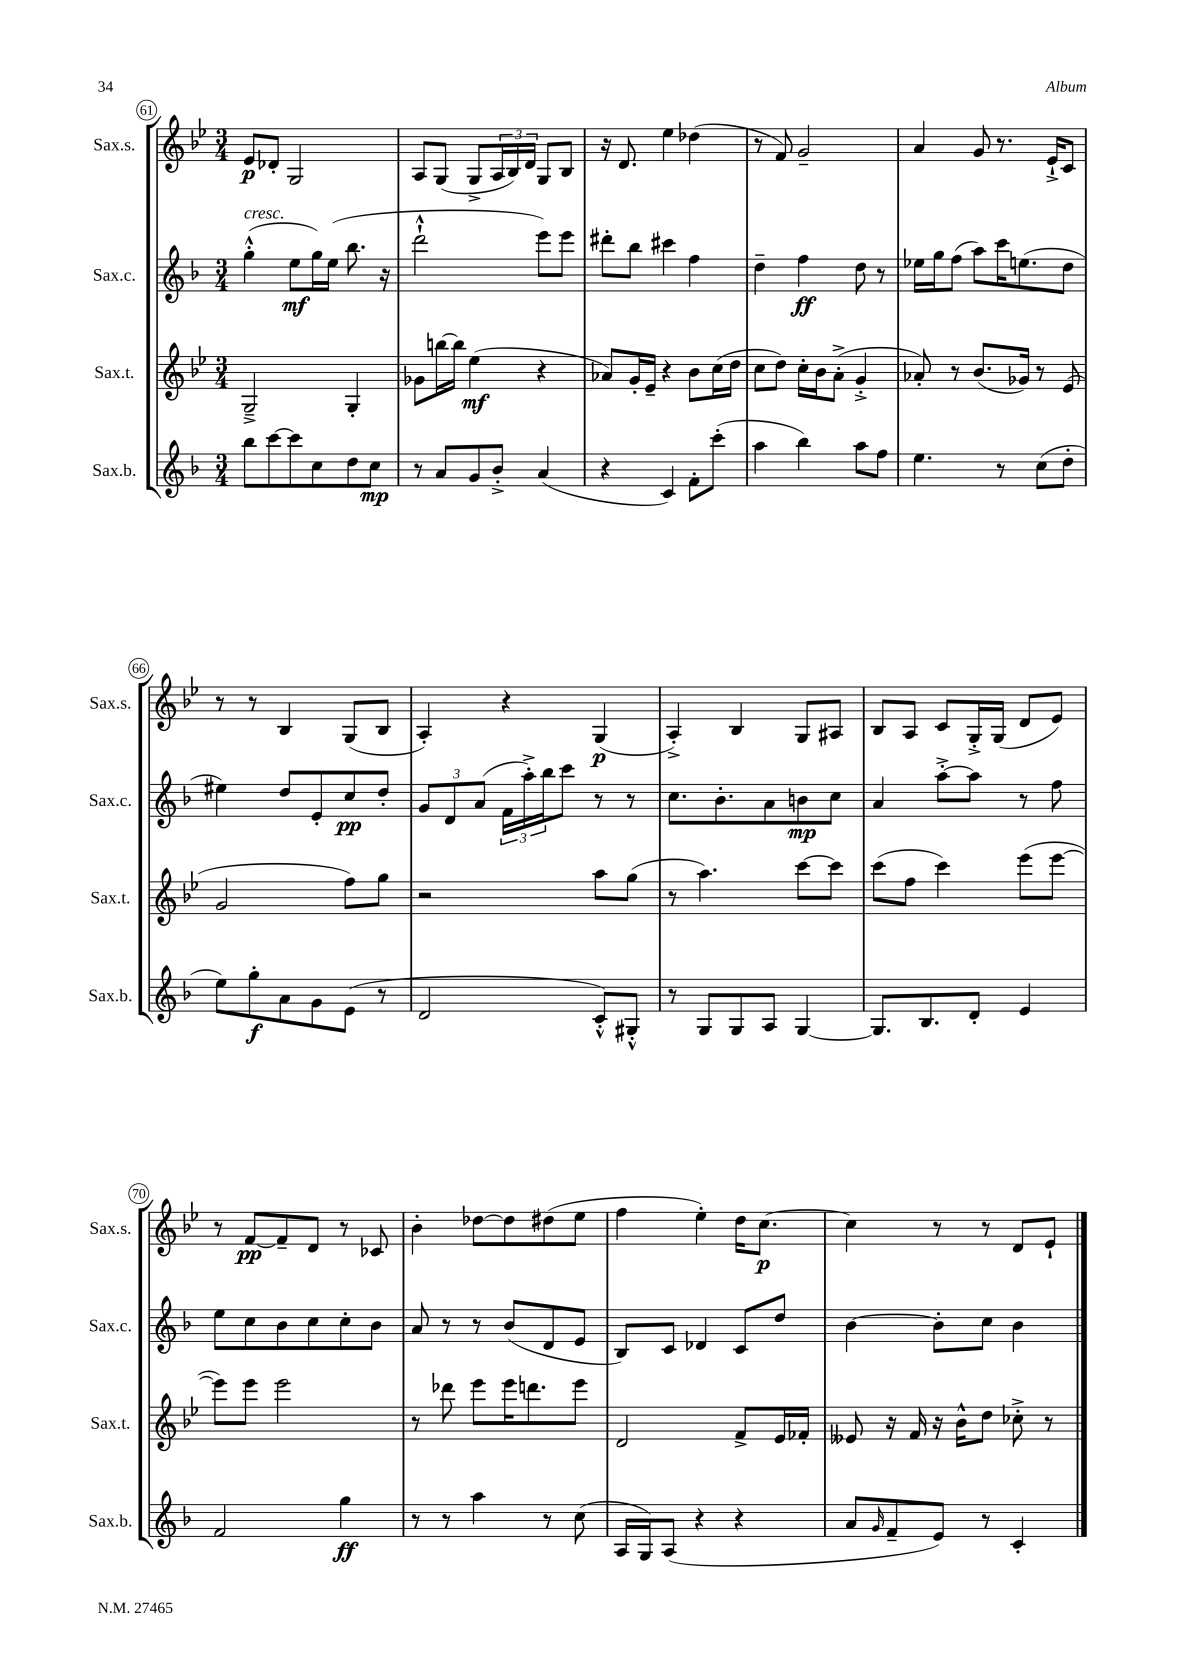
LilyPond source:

<<
\new StaffGroup <<
\new Staff = "s0" \with { instrumentName = "Sax.s." shortInstrumentName = "Sax.s." } {
    \clef treble \key bes \major \numericTimeSignature \time 3/4
    ees'8\p des'8-. g2 |
    a8 g8( g8-> \tuplet 3/2 { a16 bes16) d'16 } g8 bes8 |
    r16 d'8. ees''4 des''4( |
    r8 f'8) g'2-- |
    a'4 g'8 r8. ees'16-!-> c'8 |
    r8 r8 bes4 g8( bes8 |
    a4-.) r4 g4\p( |
    a4-.->) bes4 g8 ais8 |
    bes8 a8 c'8 g16-.-> g16( d'8 ees'8) |
    r8 f'8~\pp f'8-- d'8 r8 ces'8 |
    bes'4-. des''8~ des''8 dis''8( ees''8 |
    f''4 ees''4-.) d''16 c''8.~\p |
    c''4 r8 r8 d'8 ees'8-! \bar "|." |
}
\new Staff = "s1" \with { instrumentName = "Sax.c." shortInstrumentName = "Sax.c." } {
    \clef treble \key f \major \numericTimeSignature \time 3/4
    g''4-.-^^\markup { \italic "cresc." }( e''8\mf g''16) e''16( bes''8. r16 |
    d'''2-!-^ e'''8) e'''8 |
    dis'''8-. bes''8 cis'''4 f''4 |
    d''4-- f''4\ff d''8 r8 |
    ees''16 g''16 f''8( a''8) c'''16 e''8.( d''8 |
    eis''4) d''8 e'8-. c''8\pp d''8-. |
    \tuplet 3/2 { g'8 d'8 a'8( } \tuplet 3/2 { f'16 a''16-.->) bes''16 } c'''8 r8 r8 |
    c''8. bes'8.-. a'8 b'8\mp c''8 |
    a'4 a''8~-.-> a''8 r8 f''8 |
    e''8 c''8 bes'8 c''8 c''8-. bes'8 |
    a'8 r8 r8 bes'8( d'8 e'8 |
    bes8) c'8 des'4 c'8 d''8 |
    bes'4~ bes'8-. c''8 bes'4 \bar "|." |
}
\new Staff = "s2" \with { instrumentName = "Sax.t." shortInstrumentName = "Sax.t." } {
    \clef treble \key bes \major \numericTimeSignature \time 3/4
    g2---> g4-. |
    ges'8 b''16~ b''16 ees''4\mf( r4 |
    aes'8) g'16-. ees'16-- r4 bes'8 c''16( d''16 |
    c''8 d''8) c''16-. bes'16 a'8-.->( g'4-.-> |
    aes'8-.) r8 bes'8.( ges'16) r8 ees'8( |
    g'2 f''8) g''8 |
    r2 a''8 g''8( |
    r8 a''4.) c'''8~ c'''8 |
    c'''8( f''8 c'''4) ees'''8( ees'''8~ |
    ees'''8) ees'''8 ees'''2 |
    r8 des'''8 ees'''8 ees'''16 d'''8. ees'''8 |
    d'2 f'8-> ees'16 fes'16-. |
    eeses'8 r16 f'16 r16 bes'16-^ d''8 ces''8-.-> r8 \bar "|." |
}
\new Staff = "s3" \with { instrumentName = "Sax.b." shortInstrumentName = "Sax.b." } {
    \clef treble \key f \major \numericTimeSignature \time 3/4
    bes''8 c'''8~ c'''8 c''8 d''8 c''8\mp |
    r8 a'8 g'8 bes'8-.-> a'4( |
    r4 c'4) f'8-. c'''8-.( |
    a''4 bes''4) a''8 f''8 |
    e''4. r8 c''8( d''8-. |
    e''8) g''8-.\f a'8 g'8 e'8( r8 |
    d'2 c'8-.-^) gis8-.-^ |
    r8 g8 g8 a8 g4~ |
    g8. bes8. d'8-. e'4 |
    f'2 g''4\ff |
    r8 r8 a''4 r8 c''8( |
    a16 g16) a8( r4 r4 |
    a'8 \grace { g'16 } f'8-- e'8) r8 c'4-. \bar "|." |
}
>>
>>
\layout { \context { \Score currentBarNumber = #61 \override BarNumber.stencil = #(make-stencil-circler 0.1 0.3 ly:text-interface::print) } }
